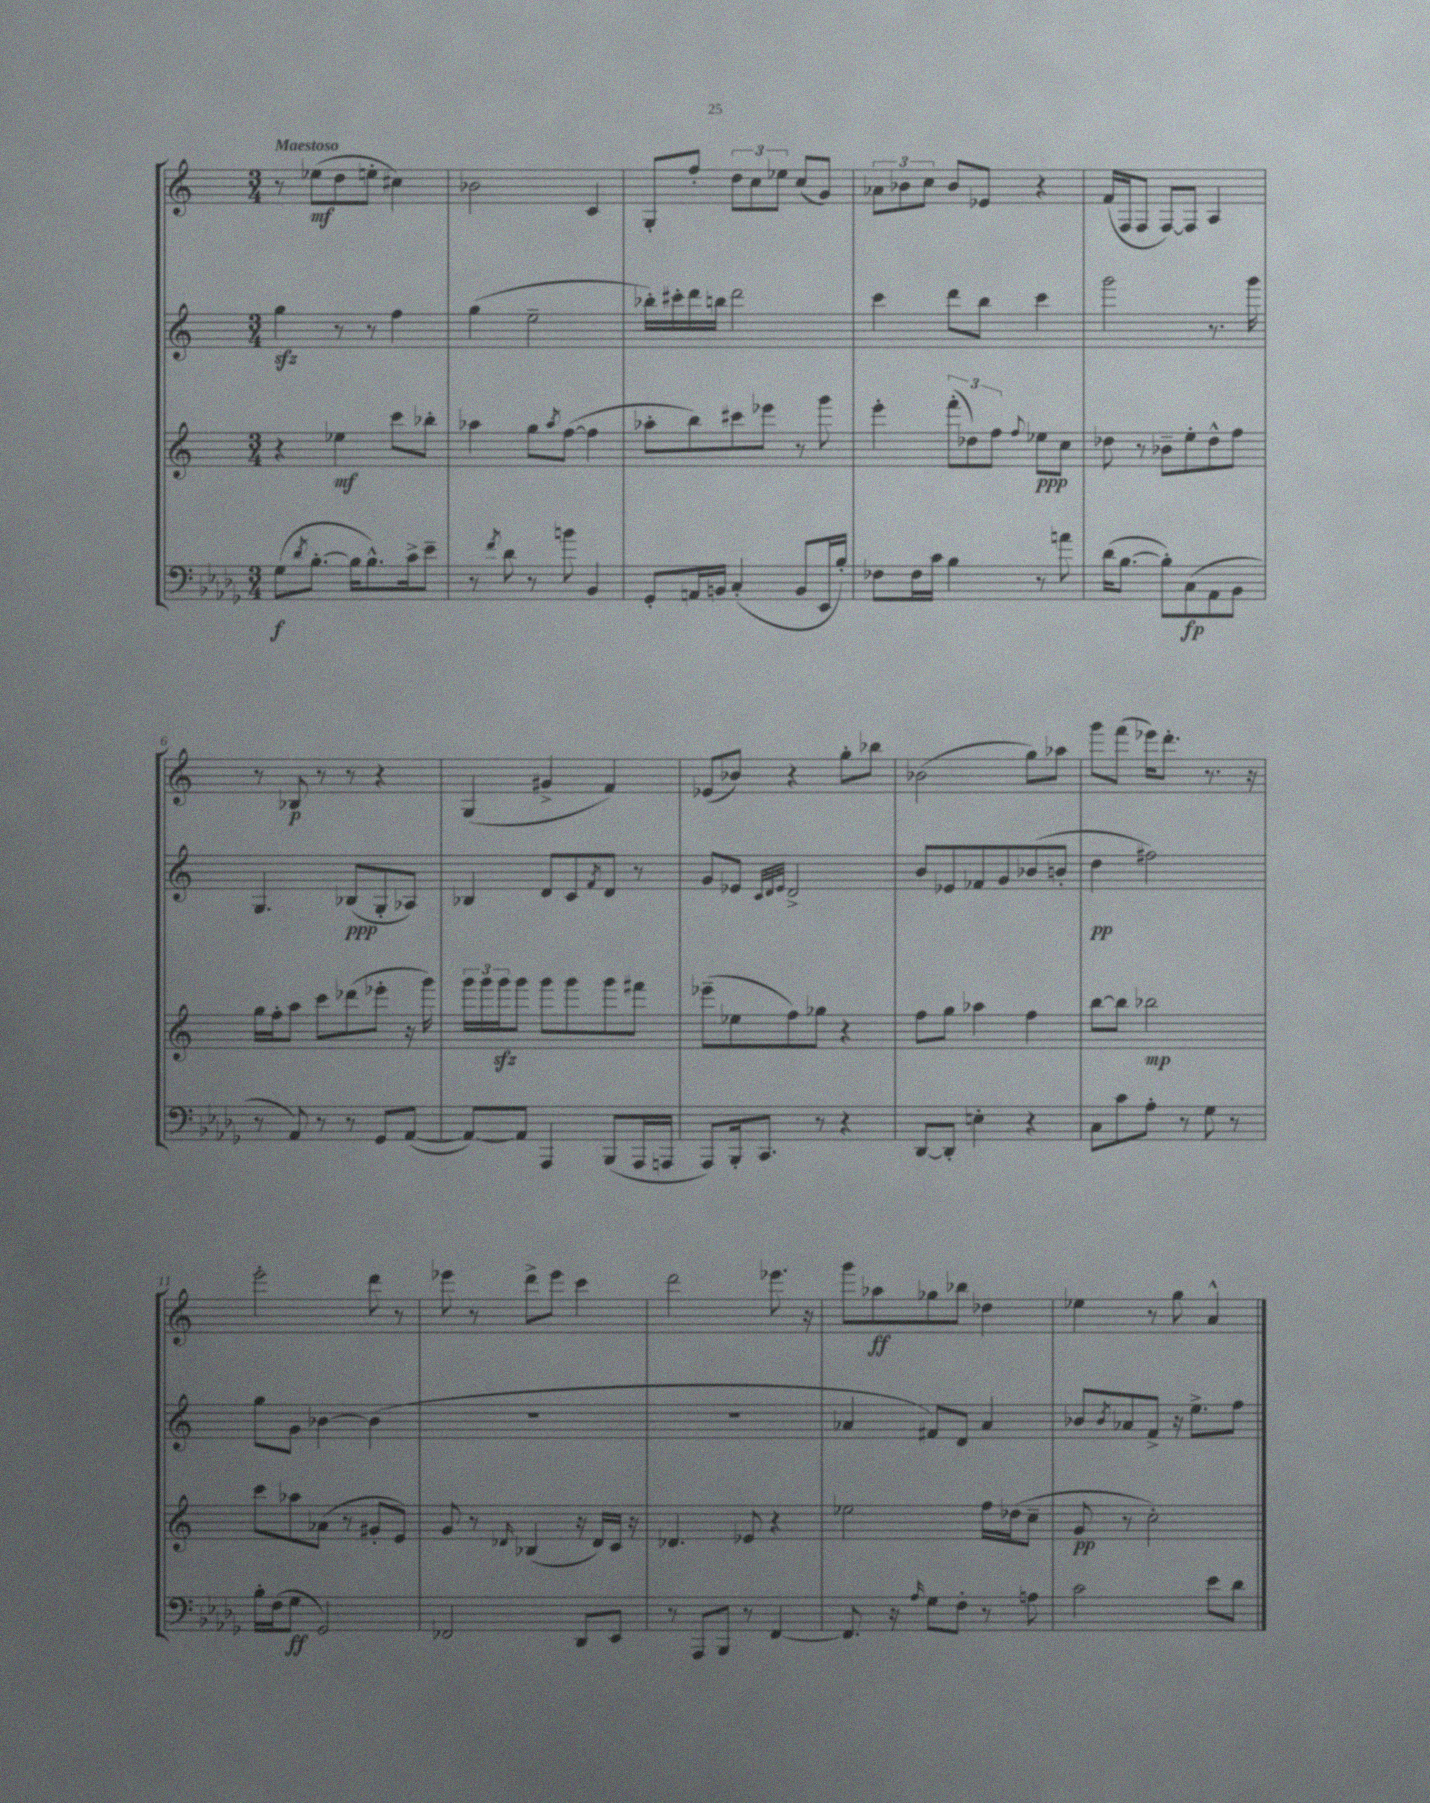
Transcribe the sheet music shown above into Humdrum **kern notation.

**kern	**dynam	**kern	**dynam	**kern	**dynam	**kern	**dynam
*part4	*part4	*part3	*part3	*part2	*part2	*part1	*part1
*staff4	*staff4	*staff3	*staff3	*staff2	*staff2	*staff1	*staff1
*clefF4	*	*clefG2	*	*clefG2	*	*clefG2	*
*k[b-e-a-d-g-]	*	*k[]	*	*k[]	*	*k[]	*
*M3/4	*	*M3/4	*	*M3/4	*	*M3/4	*
=1	=1	=1	=1	=1	=1	=1	=1
!	!	!	!	!	!	!LO:TX:a:B:t=Maestoso	!
(8G-\L	f	4r	.	4ggzz\	.	8r	.
8qd-/	.	.	.	.	.	.	.
[8.B-'\J	.	.	.	.	.	(8ee-X\L	mf
.	.	4ee-X\	mf	8r	.	8dd\	.
16B-\KL]	.	.	.	.	.	.	.
8.B-^^\)	.	.	.	8r	.	8een'\J	.
.	.	8ccc\L	.	4ff\	.	4cc#X\)	.
16c^\k	.	.	.	.	.	.	.
8e-~\J	.	8bb-X'\J	.	.	.	.	.
=2	=2	=2	=2	=2	=2	=2	=2
8r	.	4aa-X\	.	(4gg\	.	2b-X\	.
8qf/	.	.	.	.	.	.	.
8d-\	.	.	.	.	.	.	.
8r	.	8gg\L	.	2ee~\	.	.	.
.	.	8qaa-/	.	.	.	.	.
8bn\	.	([8ff\J	.	.	.	.	.
4BB-/	.	4ff\]	.	.	.	4c/	.
=3	=3	=3	=3	=3	=3	=3	=3
8GG-'/L	.	8aa-X'\L	.	16bb-X'\LL)	.	8G'/L	.
.	.	.	.	16ccc#X'\	.	.	.
16AAn/L	.	8bb\)	.	16ddd\	.	8ff'/J	.
16BBn/JJ	.	.	.	16bbn\JJ	.	.	.
(4C'/	.	8ccc#X\	.	2ddd\	.	12dd\L	.
.	.	.	.	.	.	12cc\	.
.	.	8eee-X\J	.	.	.	.	.
.	.	.	.	.	.	12ee-X\J	.
8BB/L	.	8r	.	.	.	(8cc/L	.
16EE-/L	.	8ggg\	.	.	.	8g/J)	.
16B-'/JJ)	.	.	.	.	.	.	.
=4	=4	=4	=4	=4	=4	=4	=4
8F-X\L	.	4eee'\	.	4ccc\	.	12a-X\L	.
.	.	.	.	.	.	12b-X\	.
16F-\L	.	.	.	.	.	.	.
.	.	.	.	.	.	12cc\J	.
16c\JJ	.	.	.	.	.	.	.
4B-\	.	(12fff'\L	.	8ddd\L	.	8b-/L	.
.	.	12dd-X\)	.	.	.	.	.
.	.	.	.	8bb\J	.	8e-X/J	.
.	.	12ff\J	.	.	.	.	.
.	.	8qqff/	.	.	.	.	.
8r	.	8ee-X\L	ppp	4ccc\	.	4r	.
8an\	.	8cc\J	.	.	.	.	.
=5	=5	=5	=5	=5	=5	=5	=5
(16d-\KL	.	8dd-X\	.	2ggg\	.	(16f/LL	.
[8.B-\J	.	.	.	.	.	16F/J	.
.	.	8r	.	.	.	8F/J	.
8B-'\L])	.	8b-X~\L	.	.	.	[8F/L)	.
(8C\	fp	8ee'\	.	.	.	8F/J]	.
8AA-\	.	8dd-^^\	.	8.r	.	4A/	.
8BB-\J	.	8ff\J	.	.	.	.	.
.	.	.	.	16ggg\	.	.	.
!!LO:LB:g=z
=6	=6	=6	=6	=6	=6	=6	=6
8r	.	16gg\LL	.	4.G/	.	8r	.
.	.	16ff'\J	.	.	.	.	.
8AA-/)	.	8aa\J	.	.	.	8B-X/	p
8r	.	8ccc\L	.	.	.	8r	.
8r	.	(8ddd-X\	.	(8B-X/L	ppp	8r	.
8GG-/L	.	8eee-X'\J	.	8G'/	.	4r	.
([8AA-/J	.	16r	.	8A-X/J)	.	.	.
.	.	16ggg\)	.	.	.	.	.
=7	=7	=7	=7	=7	=7	=7	=7
8AA-/L_)	.	24ggg\LL	.	4B-X/	.	(4G/	.
.	.	24ggg\	.	.	.	.	.
.	.	24gggzz\J	.	.	.	.	.
8AA-/J]	.	8ggg\J	.	.	.	.	.
4AAA-/	.	8ggg\L	.	8d/L	.	4g#X^/	.
.	.	8ggg\	.	8c/	.	.	.
.	.	.	.	8qf/	.	.	.
(8BBB-/L	.	8ggg\	.	8d/J	.	4f/)	.
16AAA-/L	.	8fff#X\J	.	8r	.	.	.
16AAAn/JJ	.	.	.	.	.	.	.
=8	=8	=8	=8	=8	=8	=8	=8
8AAA-/L)	.	(8eee-X~\L	.	8g/L	.	(8e-X/L	.
16BBB-'/k	.	8ee-X\	.	8e-X/J	.	8b-X/J)	.
8.CC/J	.	.	.	.	.	.	.
.	.	.	.	32qqc/LLL	.	.	.
.	.	.	.	32qqd/	.	.	.
.	.	.	.	32qqe-/JJJ	.	.	.
.	.	8ff\)	.	2d^/	.	4r	.
8r	.	8gg-X\J	.	.	.	.	.
4r	.	4r	.	.	.	8gg'\L	.
.	.	.	.	.	.	8bb-X\J	.
=9	=9	=9	=9	=9	=9	=9	=9
[8DD-/L	.	8ff\L	.	8b/L	.	(2b-X\	.
8DD-'/J]	.	8gg\J	.	8e-X/	.	.	.
4En'\	.	4aa-X\	.	8f-X/	.	.	.
.	.	.	.	8g/	.	.	.
4r	.	4ff\	.	(8b-X/	.	8gg\L)	.
.	.	.	.	8bn'/J	.	8aa-X\J	.
=10	=10	=10	=10	=10	=10	=10	=10
8C\L	.	[8bb\L	.	4dd\	pp	8ggg\L	.
8c\	.	8bb\J]	.	.	.	(8fff\J	.
8A-'\J	.	2bb-X\	mp	2ff#X\)	.	16eee-X\KL)	.
.	.	.	.	.	.	8.ddd'\J	.
8r	.	.	.	.	.	.	.
8G-\	.	.	.	.	.	8.r	.
8r	.	.	.	.	.	.	.
.	.	.	.	.	.	16r	.
!!LO:LB:g=z
=11	=11	=11	=11	=11	=11	=11	=11
16B-'\LL	.	8ccc\L	.	8gg\L	.	2eee'\	.
(16F\J	.	.	.	.	.	.	.
8G-\J	ff	8aa-X\	.	8g\J	.	.	.
2GG-/)	.	(8a-X\J	.	[4b-X\	.	.	.
.	.	8r	.	.	.	.	.
.	.	8g#X'/L	.	(4b-\]	.	8ddd\	.
.	.	8e/J)	.	.	.	8r	.
=12	=12	=12	=12	=12	=12	=12	=12
2FF-X/	.	8g/	.	2.r	.	8eee-X\	.
.	.	8r	.	.	.	8r	.
.	.	16qqd-X/	.	.	.	.	.
.	.	(4B-X/	.	.	.	8ddd^\L	.
.	.	.	.	.	.	8eee-\J	.
8DD-/L	.	16r	.	.	.	4ccc\	.
.	.	16d-/LL)	.	.	.	.	.
8EE-/J	.	16c/JJ	.	.	.	.	.
.	.	16r	.	.	.	.	.
=13	=13	=13	=13	=13	=13	=13	=13
8r	.	4.d-X/	.	2.r	.	2ddd\	.
8AAA-/L	.	.	.	.	.	.	.
8BBB-/J	.	.	.	.	.	.	.
8r	.	8e-X/	.	.	.	.	.
[4FF/	.	4r	.	.	.	8.eee-X\	.
.	.	.	.	.	.	16r	.
=14	=14	=14	=14	=14	=14	=14	=14
8.FF/]	.	2ee-X\	.	4a-X/	.	8ggg\L	.
.	.	.	.	.	.	8aa-X\	ff
16r	.	.	.	.	.	.	.
16qqA-/	.	.	.	.	.	.	.
8G-\L	.	.	.	8f#X/L)	.	8gg-X\	.
8F'\J	.	.	.	8d/J	.	8bb-X\J	.
8r	.	16ff\LL	.	4a-/	.	4dd-X\	.
.	.	(16dd-X\J	.	.	.	.	.
8An\	.	8cc~\J	.	.	.	.	.
=15	=15	=15	=15	=15	=15	=15	=15
2c\	.	8g/	pp	8b-X/L	.	4ee-X\	.
.	.	.	.	8qb-/	.	.	.
.	.	8r	.	8a-X/	.	.	.
.	.	2cc'\)	.	8f^/J	.	8r	.
.	.	.	.	16r	.	8gg\	.
.	.	.	.	8.ee^\L	.	.	.
8e-\L	.	.	.	.	.	4a^^/	.
8d-\J	.	.	.	8ff\J	.	.	.
==	==	==	==	==	==	==	==
*-	*-	*-	*-	*-	*-	*-	*-
